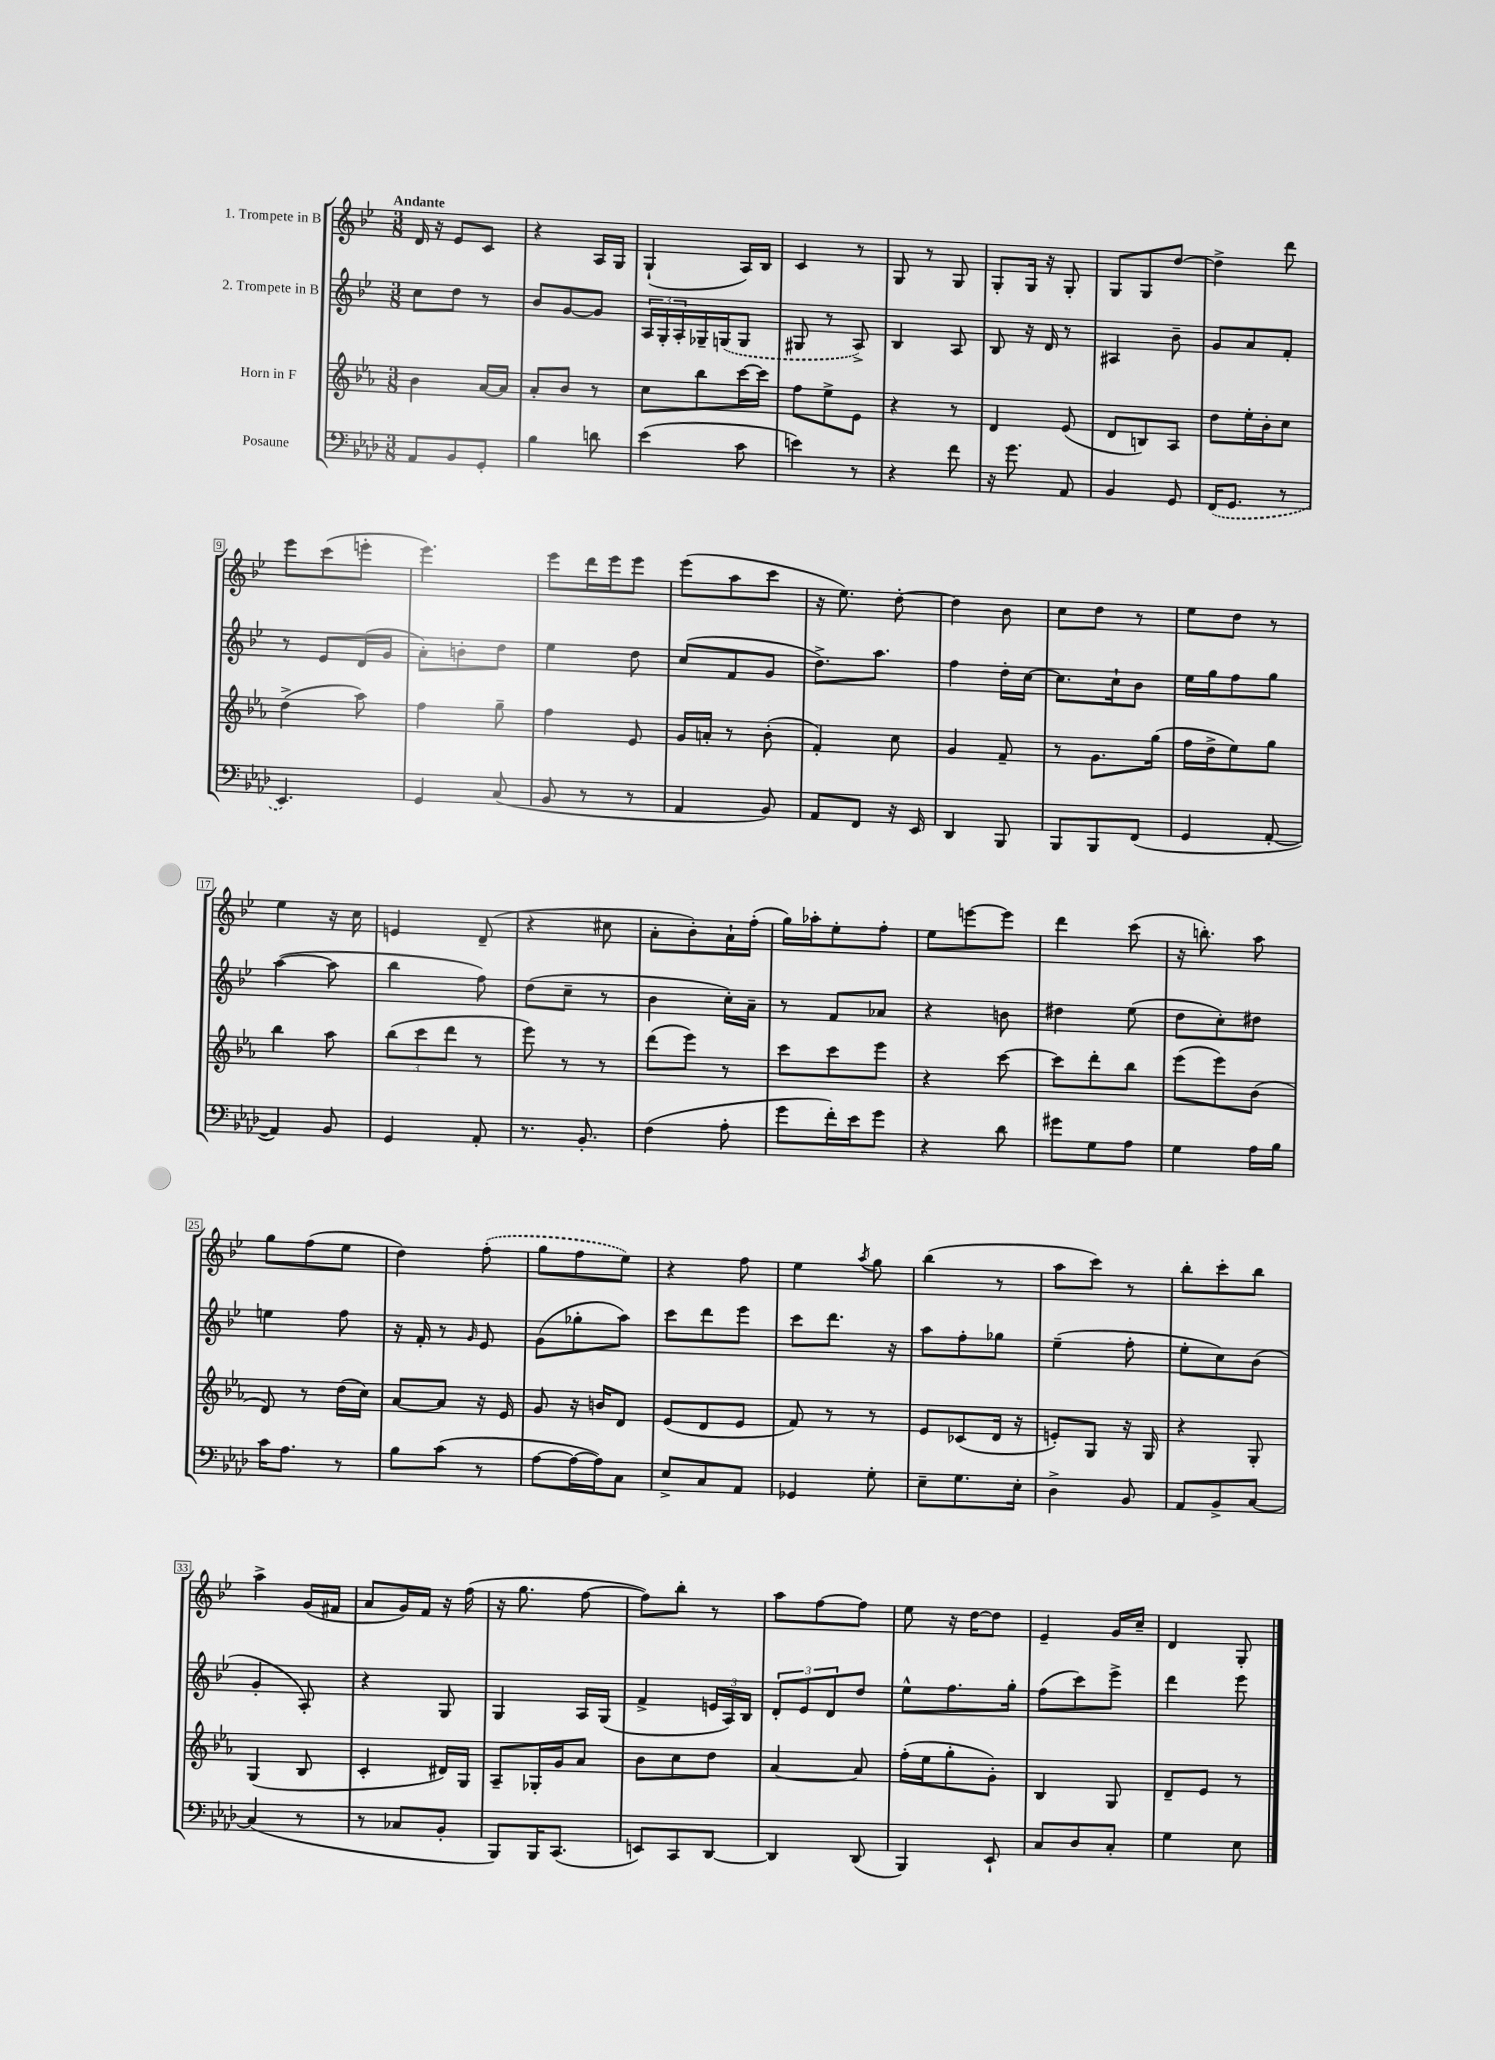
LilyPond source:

<<
\new StaffGroup <<
\new Staff = "s0" \with { instrumentName = "1. Trompete in B" } {
    \clef treble \key bes \major \numericTimeSignature \time 3/8 \tempo "Andante"
    d'16 r16 ees'8 c'8 |
    r4 a16 g16 |
    g4-!( a16) bes16 |
    c'4 r8 |
    g8 r8 g8 |
    g8-. g16 r16 g8-. |
    g8 g8 d''8~ |
    d''4-> d'''8 |
    ees'''8 c'''8( e'''8-. |
    ees'''4.) |
    ees'''8 d'''16 ees'''16 ees'''8 |
    ees'''8( a''8 c'''8 |
    r16 ees''8.) d''8~-. |
    d''4 bes'8 |
    c''8 d''8 r8 |
    ees''8 d''8 r8 |
    ees''4 r16 c''16 |
    e'4 d'8--( |
    r4 cis''8 |
    a'8-. bes'8-.) a'16-! f''16-.( |
    g''16) aes''16-. ees''8-. f''8-. |
    ees''8 e'''8~ e'''8 |
    d'''4 c'''8( |
    r16 b''8.-.) a''8 |
    g''8 f''8( ees''8 |
    d''4) \once \slurDashed f''8-.( |
    g''8 f''8 ees''8) |
    r4 f''8 |
    ees''4 \acciaccatura { a''8 } g''8 |
    bes''4( r8 |
    a''8 c'''8) r8 |
    bes''8-. c'''8-. bes''8 |
    a''4-> g'16( fis'16 |
    a'8 g'16) f'16 r16 f''16( |
    r16 g''8. f''8~ |
    f''8) bes''8-. r8 |
    a''8 f''8~ f''8 |
    ees''8 r16 d''16~ d''8 |
    ees'4-- g'16 c''16-- |
    d'4 g8-. \bar "|." |
}
\new Staff = "s1" \with { instrumentName = "2. Trompete in B" } {
    \clef treble \key bes \major \numericTimeSignature \time 3/8
    c''8 d''8 r8 |
    bes'8 g'8~ g'8 |
    \tuplet 3/2 { a16 g16-. a16-. } ges16-- \once \slurDashed g16( g8 |
    gis8 r8 a8->) |
    bes4 a8 |
    bes8 r16 d'16 r8 |
    ais4 bes'8-- |
    g'8 a'8 f'8-. |
    r8 ees'8 d'16( g'16 |
    a'8-.) b'8-. d''8 |
    ees''4 d''8 |
    c''8( f'8 g'8 |
    d''8.->) a''8. |
    f''4 d''16-. c''16~ |
    c''8. c''16-! bes'8 |
    ees''16 g''16 f''8 g''8 |
    a''4~( a''8 |
    bes''4 f''8) |
    d''8( c''8-- r8 |
    bes'4 c''16-.) a'16-- |
    r8 f'8 aes'8 |
    r4 b'8 |
    dis''4 ees''8( |
    d''8 c''8-.) dis''8 |
    e''4 f''8 |
    r16 f'16-. r8 \grace { g'16 } ees'8 |
    g'8( ges''8-. a''8) |
    c'''8 d'''8 ees'''8 |
    c'''8 d'''8. r16 |
    a''8 f''8-. ges''8 |
    ees''4--( f''8-. |
    ees''8-. c''8) bes'8( |
    g'4-. a8-.) |
    r4 g8 |
    g4 a16 g16( |
    f'4-> \tuplet 3/2 { e'16 a16) bes16 } |
    \tuplet 3/2 { d'8-. ees'8 d'8 } d''8 |
    ees''8-^ f''8. g''16-. |
    f''8( c'''8) ees'''8-> |
    d'''4 ees'''8 \bar "|." |
}
\new Staff = "s2" \with { instrumentName = "Horn in F" } {
    \clef treble \key ees \major \numericTimeSignature \time 3/8
    bes'4 aes'16~ aes'16 |
    aes'8-. bes'8 r8 |
    c''8 bes''8 c'''16~ c'''16 |
    f''8 ees''8-> ees'8 |
    r4 r8 |
    d'4 ees'8( |
    d'8 b8) aes8 |
    d''8 ees''16-. bes'16-. c''8 |
    d''4->( aes''8) |
    f''4 g''8-- |
    f''4 ees'8 |
    g'16 a'16-. r8 bes'8-.( |
    f'4-.) c''8 |
    g'4 f'8-- |
    r8 g'8. g''16( |
    f''16 d''16-> ees''8) g''8 |
    bes''4 aes''8 |
    \tuplet 3/2 { bes''8( c'''8 d'''8 } r8 |
    ees'''8) r8 r8 |
    d'''8( ees'''8) r8 |
    c'''8 c'''8 ees'''8 |
    r4 c'''8~ |
    c'''8 d'''8-. bes''8 |
    ees'''8( ees'''8) bes'8( |
    d'8) r8 d''16( c''16) |
    aes'8~ aes'8 r16 ees'16 |
    g'8 r16 b'16 d'8 |
    ees'8( d'8 ees'8 |
    f'8) r8 r8 |
    ees'8 ces'8( d'16 r16 |
    e'8-.) g8 r16 g16 |
    r4 g8-. |
    g4( bes8 |
    c'4-. dis'16) g16 |
    aes8-- ges16-. g'16 aes'8 |
    bes'8 c''8 d''8 |
    aes'4~ aes'8 |
    f''16-.( ees''16 g''8-. g'8-.) |
    bes4 g8 |
    d'8-- ees'8 r8 \bar "|." |
}
\new Staff = "s3" \with { instrumentName = "Posaune" } {
    \clef bass \key aes \major \numericTimeSignature \time 3/8
    aes,8 bes,8 g,8-. |
    bes4 d'8 |
    ees'4( c'8 |
    e'4) r8 |
    r4 f'8 |
    r16 g'8. aes,8 |
    bes,4 g,8 |
    \once \slurDashed f,16( g,8. r8 |
    ees,4.) |
    g,4 c8( |
    bes,8 r8 r8 |
    aes,4 bes,8) |
    aes,8 f,8 r16 ees,16 |
    des,4 bes,,8 |
    bes,,8 bes,,8 f,8( |
    g,4 aes,8~-. |
    aes,4) bes,8 |
    g,4 aes,8-. |
    r8. bes,8.-. |
    f4( aes8-. |
    g'8 f'16-.) ees'16 g'8 |
    r4 des'8 |
    gis'8 g8 aes8 |
    g4 aes16 bes16 |
    c'16 aes8. r8 |
    bes8 c'8( r8 |
    aes8~ aes16~ aes16) c8 |
    ees8-> c8 aes,8 |
    ges,4 g8-. |
    ees8-- g8. ees16-. |
    des4-> bes,8 |
    aes,8 bes,8-> c8~ |
    c4( r8 |
    r8 ces8 bes,8-. |
    bes,,8) bes,,16 c,8.( |
    e,8) c,8 des,8~ |
    des,4 des,8( |
    bes,,4) ees,8-! |
    c8 des8 c8-. |
    g4 ees8 \bar "|." |
}
>>
>>
\layout { \context { \Score \override BarNumber.stencil = #(make-stencil-boxer 0.1 0.3 ly:text-interface::print) } }
